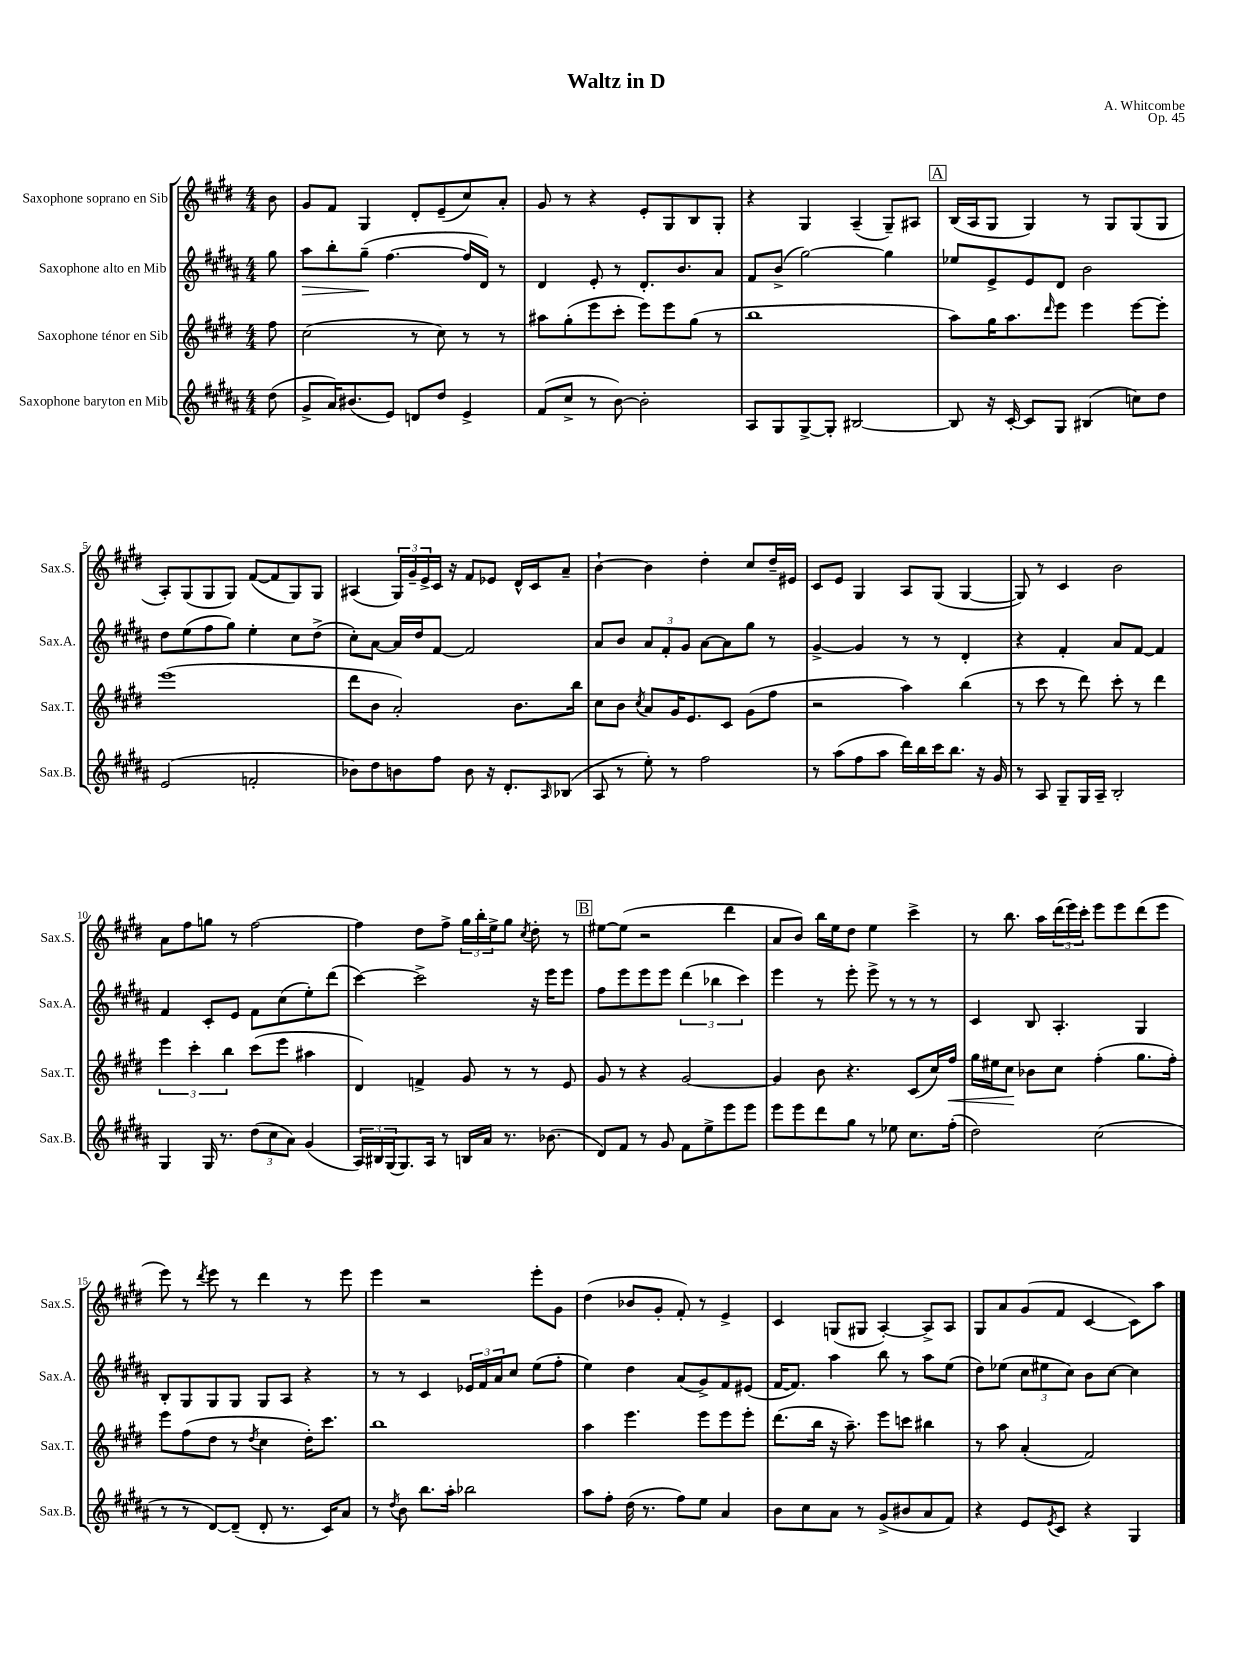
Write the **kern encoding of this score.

**kern	**kern	**dynam	**kern	**dynam	**kern
*part4	*part3	*part3	*part2	*part2	*part1
*staff4	*staff3	*staff3	*staff2	*staff2	*staff1
*I"Saxophone baryton en Mib	*I"Saxophone ténor en Sib	*	*I"Saxophone alto en Mib	*	*I"Saxophone soprano en Sib
*I'Sax.B.	*I'Sax.T.	*	*I'Sax.A.	*	*I'Sax.S.
*clefG2	*clefG2	*	*clefG2	*	*clefG2
*k[f#c#g#d#a#]	*k[f#c#g#d#]	*	*k[f#c#g#d#a#]	*	*k[f#c#g#d#]
*M4/4	*M4/4	*	*M4/4	*	*M4/4
=	=	=	=	=	=
(8dd#\	8ff#\	.	8gg#\	.	8b\
=1	=1	=1	=1	=1	=1
!	!	!	!	!LO:HP:b	!
8g#^/L	(2cc#\	.	8aa#\L	>	8g#/L
16a#/K)	.	.	8bb'\	.	8f#/J
(8.b#X/	.	.	.	.	.
.	.	.	(8gg#~\J	.	4G#/
8e/J)	.	.	[4.ff#\	]	.
8dn/L	8r	.	.	.	8d#'/L
8dd#/J	8cc#\)	.	.	.	(8e~/
4e^/	8r	.	16ff#/LL]	.	8cc#/)
.	.	.	16d#/JJ)	.	.
.	8r	.	8r	.	8a'/J
=2	=2	=2	=2	=2	=2
(8f#/L	8aa#X\L	.	4d#/	.	8g#/
8cc#^/J	(8gg#'\	.	.	.	8r
8r	8eee\	.	8e'/	.	4r
[8b\)	8ccc#'\J	.	8r	.	.
2b'\]	8eee\L)	.	8.d#'/L	.	8e'/L
.	8eee\	.	.	.	8G#/
.	.	.	8.b/	.	.
.	(8gg#\J	.	.	.	8B/
.	8r	.	8a#/J	.	8G#'/J
=3	=3	=3	=3	=3	=3
8A#/L	1bb	.	8f#/L	.	4r
8G#/	.	.	(8b^/J	.	.
[8G#^/	.	.	[2gg#\)	.	4G#/
8G#'/J]	.	.	.	.	.
[2B#X/	.	.	.	.	(4A~/
.	.	.	4gg#\]	.	8G#~/L)
.	.	.	.	.	8A#X/J
!!LO:REH:place=s1:t=A
=4	=4	=4	=4	=4	=4
8B#/]	8aa\L)	.	8ee-X/L	.	(16B/LL
.	.	.	.	.	16A/J
16r	16gg#\K	.	8e^/	.	8G#/J
[16c#'/	8.aa\	.	.	.	.
8c#/L]	.	.	8e/	.	4G#/)
.	16qqddd#/	.	.	.	.
8G#/J	8eee\J	.	8d#/J	.	.
(4B#X/	4eee\	.	2b\	.	8r
.	.	.	.	.	8G#/L
8ccn\L)	[8eee\L	.	.	.	(8G#/
8dd#\J	8eee'\J]	.	.	.	8G#/J
!!LO:LB:g=z
=5	=5	=5	=5	=5	=5
(2e/	(1eee	.	8dd#\L	.	8A'/L)
.	.	.	(8ee\	.	(8G#/
.	.	.	8ff#\	.	8G#/
.	.	.	8gg#\J)	.	8G#/J)
2fn'/	.	.	4ee'\	.	([8f#/L
.	.	.	.	.	8f#/]
.	.	.	8cc#\L	.	8G#/)
.	.	.	(8dd#^\J	.	8G#/J
=6	=6	=6	=6	=6	=6
8b-X\L)	8ddd#\L	.	8cc#'\L)	.	(4A#X/
8dd#\	8b\J	.	[8a#\J	.	.
8bn\	2a'/)	.	16a#/LL]	.	24G#/LL)
.	.	.	.	.	24g#~/
.	.	.	16dd#/J	.	.
.	.	.	.	.	24e^/
8ff#\J	.	.	[8f#/J	.	16c#/JJ
.	.	.	.	.	16r
8b\	.	.	2f#/]	.	8f#/L
16r	.	.	.	.	8e-X/J
8.d#'/L	.	.	.	.	.
.	8.b\L	.	.	.	16d#^^/LL
.	.	.	.	.	16c#/J
16qqA#/	.	.	.	.	.
(8B-X/J	.	.	.	.	8a~/J
.	16bb\Jk	.	.	.	.
=7	=7	=7	=7	=7	=7
8A#/	8cc#\L	.	8a#/L	.	[4b`\
8r	8b\J	.	8b/J	.	.
.	8qcc#/	.	.	.	.
8ee'\)	8a/L	.	12a#/L	.	4b\]
.	.	.	12f#'/	.	.
8r	16g#/K	.	.	.	.
.	.	.	12g#/J	.	.
.	8.e/	.	.	.	.
2ff#\	.	.	[8a#\L	.	4dd#'\
.	8c#/J	.	8a#\]	.	.
.	(8g#\L	.	8gg#\J	.	8cc#/L
.	8ff#\J	.	8r	.	16dd#~/L
.	.	.	.	.	16e#X/JJ
=8	=8	=8	=8	=8	=8
8r	2r	.	[4g#^/	.	8c#/L
(8aa#\L	.	.	.	.	8e/J
8ff#\	.	.	4g#/]	.	4G#/
8aa#\J	.	.	.	.	.
16ddd#\LL)	4aa\)	.	8r	.	8A/L
16bb\	.	.	.	.	.
16ccc#\J	.	.	8r	.	(8G#/J
8.bb\J	.	.	.	.	.
.	(4bb\	.	4d#'/	.	[4G#/
16r	.	.	.	.	.
16g#/	.	.	.	.	.
=9	=9	=9	=9	=9	=9
8r	8r	.	4r	.	8G#/])
8A#/	8ccc#\	.	.	.	8r
8G#~/L	8r	.	4f#'/	.	4c#/
16G#/L	8ddd#\)	.	.	.	.
16A#~/JJ	.	.	.	.	.
2B'/	8ccc#'\	.	8a#/L	.	2b\
.	8r	.	[8f#/J	.	.
.	4ddd#\	.	4f#/]	.	.
!!LO:LB:g=z
=10	=10	=10	=10	=10	=10
4G#/	6eee\	.	4f#/	.	8a\L
.	.	.	.	.	8ff#\
.	6ccc#'\	.	.	.	.
16G#/	.	.	8c#'/L	.	8ggn\J
8.r	.	.	.	.	.
.	6bb\	.	.	.	.
.	.	.	8e/J	.	8r
(12dd#\L	(8ccc#\L	.	8f#\L	.	[2ff#\
12cc#\	.	.	.	.	.
.	8eee\J	.	(8cc#\	.	.
12a#\J)	.	.	.	.	.
(4g#/	4aa#X\	.	8ee'\)	.	.
.	.	.	(8ddd#\J	.	.
=11	=11	=11	=11	=11	=11
24A#/LL)	4d#/)	.	[4ccc#\)	.	4ff#\]
24B#X/	.	.	.	.	.
(24G#/J	.	.	.	.	.
8.G#/)	.	.	.	.	.
.	4fn^/	.	2ccc#^\]	.	8dd#\L
16A#/Jk	.	.	.	.	.
8r	.	.	.	.	8ff#^\J
16Bn/LL	8g#/	.	.	.	24gg#\LL
.	.	.	.	.	24bb'\
16a#/JJ	.	.	.	.	.
.	.	.	.	.	24ee^\J
8.r	8r	.	.	.	8gg#\J
.	.	.	.	.	8qcc#/
.	8r	.	16r	.	8dd#'\
(8.b-X\	.	.	16eee\KL	.	.
.	8e/	.	8eee\J	.	8r
!!LO:REH:place=s1:t=B
=12	=12	=12	=12	=12	=12
8d#/L)	8g#/	.	8ff#\L	.	[8ee#X\L
8f#/J	8r	.	8eee\	.	(8ee#\J]
8r	4r	.	8eee\	.	2r
8g#/	.	.	8eee\J	.	.
8f#\L	[2g#/	.	(6ddd#\	.	.
8ee^\	.	.	.	.	.
.	.	.	6bb-X\	.	.
8eee\	.	.	.	.	4ddd#\
.	.	.	6ccc#\)	.	.
8eee\J	.	.	.	.	.
=13	=13	=13	=13	=13	=13
8eee\L	4g#/]	.	4eee\	.	8a/L
8eee\	.	.	.	.	8b/J)
8ddd#\	8b\	.	8r	.	16bb\LL
.	.	.	.	.	16ee\J
8gg#\J	4.r	.	8eee'\	.	8dd#\J
8r	.	.	8eee^\	.	4ee\
8ee-X\	.	.	8r	.	.
8.cc#\L	(8c#/L	.	8r	.	4ccc#^\
.	16cc#/L)	.	8r	.	.
!	!	!LO:HP:b	!	!	!
(16ff#'\Jk	16ff#/JJ	<	.	.	.
=14	=14	=14	=14	=14	=14
2dd#\)	16gg#\LL	.	4c#/	.	8r
.	16ee#X\J	.	.	.	.
.	8cc#\J	.	.	.	8.bb\
.	8b-X\L	[	8B/	.	.
.	.	.	.	.	16aa\LL
.	8cc#\J	.	4.A#'/	.	(24ddd#\
.	.	.	.	.	24eee\)
.	.	.	.	.	24ccc#'\JJ
(2cc#\	(4ff#'\	.	.	.	8eee\L
.	.	.	.	.	8eee\
.	8.gg#\L	.	4G#/	.	(8ddd#\
.	.	.	.	.	8eee\J
.	16ff#'\Jk)	.	.	.	.
!!LO:LB:g=z
=15	=15	=15	=15	=15	=15
8r	8eee\L	.	8B'/L	.	8eee\)
8r	(8ff#\	.	8G#/	.	8r
.	.	.	.	.	8qddd#/
[8d#/L)	8dd#\J	.	8G#/	.	8eee\
(8d#~/J]	8r	.	8G#/J	.	8r
.	8qdd#/	.	.	.	.
8d#'/	4cc#\	.	8G#/L	.	4ddd#\
8.r	.	.	8A#/J	.	.
.	16dd#'\KL)	.	4r	.	8r
16c#/KL)	8.ccc#\J	.	.	.	.
8a#/J	.	.	.	.	8eee\
=16	=16	=16	=16	=16	=16
8r	1bb	.	8r	.	4eee\
8qdd#/	.	.	.	.	.
8b\	.	.	8r	.	.
8.bb\L	.	.	4c#/	.	2r
16aa#'\Jk	.	.	.	.	.
2bb-X\	.	.	24e-X/LL	.	.
.	.	.	24f#/	.	.
.	.	.	24a#/J	.	.
.	.	.	8cc#/J	.	.
.	.	.	(8ee\L	.	8eee'\L
.	.	.	8ff#'\J	.	8g#\J
=17	=17	=17	=17	=17	=17
8aa#\L	4aa\	.	4ee\)	.	(4dd#\
8ff#'\J	.	.	.	.	.
(16dd#\	4.eee\	.	4dd#\	.	8b-X/L
8.r	.	.	.	.	.
.	.	.	.	.	8g#'/J
8ff#\L)	.	.	(8a#/L	.	8f#'/)
8ee\J	8eee\L	.	8g#^/)	.	8r
4a#/	8eee\	.	8f#/	.	4e^/
.	8eee'\J	.	(8e#X/J	.	.
=18	=18	=18	=18	=18	=18
8b\L	(8.ddd#\L	.	[16f#/KL	.	4c#/
.	.	.	8.f#/J])	.	.
8cc#\	.	.	.	.	.
.	16bb\Jk	.	.	.	.
8a#\J	16r	.	4aa#\	.	(8Gn/L
.	8.aa~\)	.	.	.	.
8r	.	.	.	.	8G#X/J
(8g#^/L	8eee\L	.	8bb\	.	[4A'/)
8b#X/	8cccn\J	.	8r	.	.
8a#/	4bb#X\	.	8aa#\L	.	8A^/L]
8f#/J)	.	.	(8ee\J	.	8A/J
=19	=19	=19	=19	=19	=19
4r	8r	.	8dd#\L)	.	8G#/L
.	8aa\	.	(8ee-X\J	.	8a/
8e/L	(4a'/	.	12cc#\L	.	(8g#/
.	.	.	12ee#X\	.	.
8qe/	.	.	.	.	.
8c#/J	.	.	.	.	8f#/J
.	.	.	12cc#\J)	.	.
4r	2f#/)	.	8b\L	.	[4c#/
.	.	.	[8cc#\J	.	.
4G#/	.	.	4cc#\]	.	8c#\L])
.	.	.	.	.	8aa\J
==	==	==	==	==	==
*-	*-	*-	*-	*-	*-
